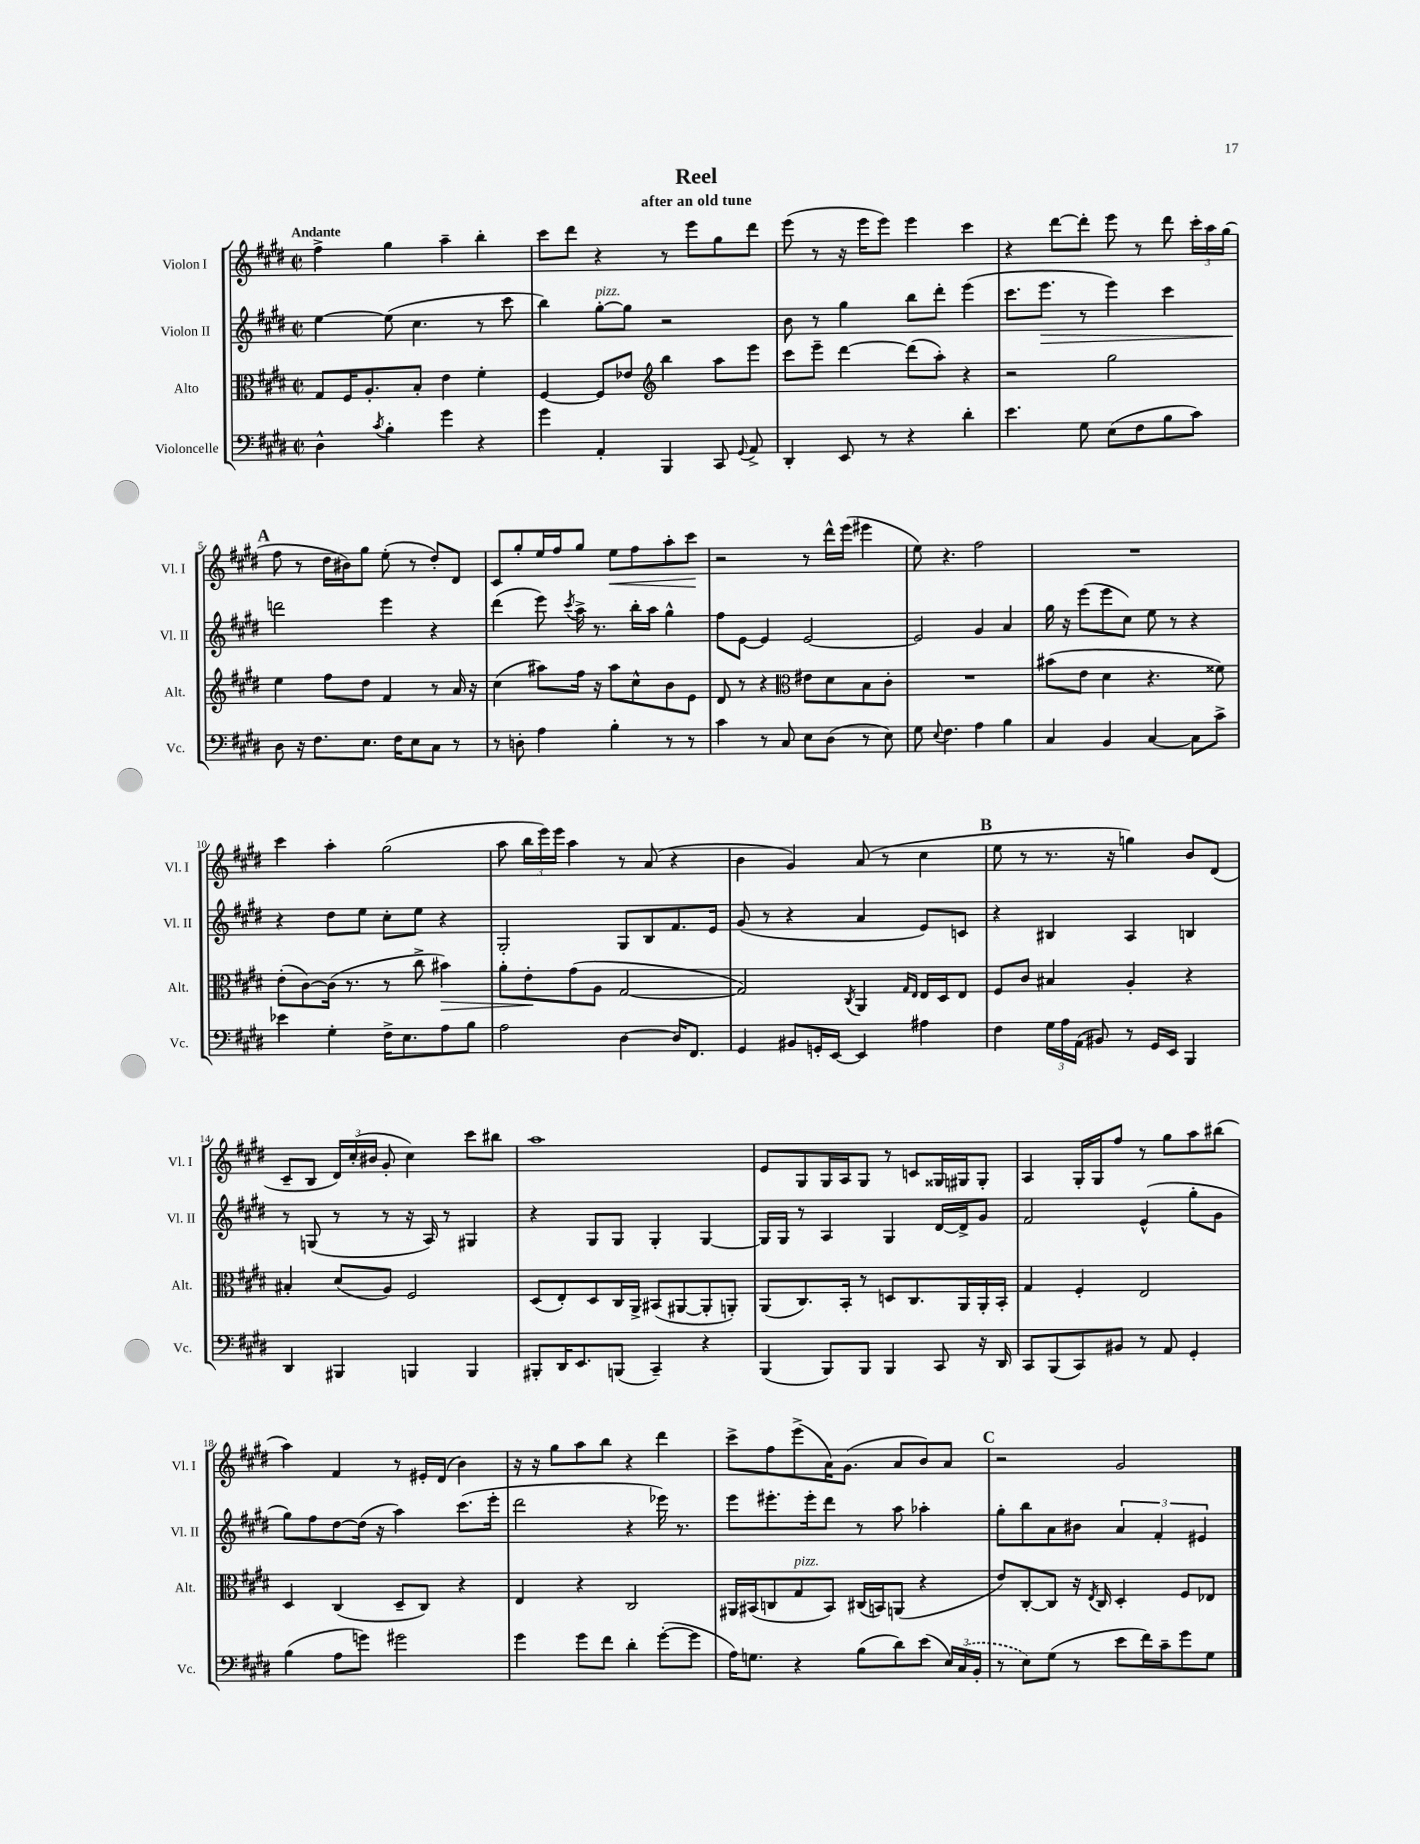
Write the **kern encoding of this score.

**kern	**kern	**dynam	**kern	**dynam	**kern	**dynam
*part4	*part3	*part3	*part2	*part2	*part1	*part1
*staff4	*staff3	*staff3	*staff2	*staff2	*staff1	*staff1
*I"Violoncelle	*I"Alto	*	*I"Violon II	*	*I"Violon I	*
*I'Vc.	*I'Alt.	*	*I'Vl. II	*	*I'Vl. I	*
*clefF4	*clefC3	*	*clefG2	*	*clefG2	*
*k[f#c#g#d#]	*k[f#c#g#d#]	*	*k[f#c#g#d#]	*	*k[f#c#g#d#]	*
*M2/2	*M2/2	*	*M2/2	*	*M2/2	*
*met(c|)	*met(c|)	*	*met(c|)	*	*met(c|)	*
=1	=1	=1	=1	=1	=1	=1
!	!	!	!	!	!LO:TX:a:B:t=Andante	!
4D#^^\	8G#/L	.	[4ee\	.	4ff#^\	.
.	16F#/K	.	.	.	.	.
.	8.A'/	.	.	.	.	.
8qc#/	.	.	.	.	.	.
4B'\	.	.	(8ee\]	.	4gg#\	.
.	8B'/J	.	4.cc#\	.	.	.
4g#\	4e\	.	.	.	4aa~\	.
4r	4f#'\	.	8r	.	4bb'\	.
.	.	.	8ccc#\	.	.	.
=2	=2	=2	=2	=2	=2	=2
4g#\	[4F#/	.	4bb\)	.	8ccc#\L	.
.	.	.	.	.	8ddd#\J	.
!	!	!	!LO:TX:a:i:t=pizz.	!	!	!
4AA'/	8F#/L]	.	[8gg#'\L	.	4r	.
.	8e-X/J	.	8gg#\J]	.	.	.
*	*clefG2	*	*	*	*	*
4BBB/	4bb\	.	2r	.	8r	.
.	.	.	.	.	8eee\L	.
8CC#/	8aa\L	.	.	.	8gg#\	.
8qqGG#/	.	.	.	.	.	.
8AA^/	8eee\J	.	.	.	8ddd#\J	.
=3	=3	=3	=3	=3	=3	=3
4DD#'/	8ccc#\L	.	8b\	.	(8eee\	.
.	8eee~\J	.	8r	.	8r	.
8EE/	[4ddd#\	.	4gg#\	.	16r	.
.	.	.	.	.	16eee\KL	.
8r	.	.	.	.	8eee\J)	.
4r	(8ddd#\L]	.	8bb\L	.	4eee\	.
.	8aa'\J)	.	8ddd#'\J	.	.	.
4d#'\	4r	.	(4eee\	.	4ccc#\	.
=4	=4	=4	=4	=4	=4	=4
4.e\	2r	.	8.ccc#\L	.	4r	.
!	!	!	!	!LO:HP:b	!	!
.	.	.	8.eee\J	>	.	.
.	.	.	.	.	[8ddd#\L	.
8G#\	.	.	8r	.	8ddd#'\J]	.
(8E\L	2gg#\	.	4eee\)	.	8eee\	.
8F#\	.	.	.	.	8r	.
8B\	.	.	4ccc#\	.	8ddd#\	.
8c#\J)	.	.	.	.	24ccc#'\LL	.
.	.	.	.	.	24aa\	.
.	.	.	.	.	(24gg#\JJ	.
!!LO:LB:g=z
!!LO:REH:place=s1:t=A
=5	=5	=5	=5	=5	=5	=5
8D#\	4ee\	.	2dddn\	.	8ff#\	.
16r	.	.	.	.	8r	.
8.F#\L	.	.	.	.	.	.
.	8ff#\L	.	.	.	16dd#\LL	.
.	.	.	.	.	16b#X\J)	.
8.E\J	8dd#\J	.	.	.	8gg#\J	.
.	4f#/	.	4eee\	]	(8ee'\	.
16F#\KL	.	.	.	.	.	.
8E\	.	.	.	.	8r	.
8C#\J	8r	.	4r	.	8dd#'/L)	.
8r	16a/	.	.	.	8d#/J	.
.	16r	.	.	.	.	.
=6	=6	=6	=6	=6	=6	=6
8r	(4cc#\	.	(4ddd#\	.	8c#/L	.
8Dn'\	.	.	.	.	8gg#'/	.
4A\	8aa#X\L)	.	8eee\)	.	16ee/L	.
.	.	.	.	.	16ff#/J	.
.	.	.	8qccc#/	.	.	.
.	16ff#\Jk	.	16aa^\	.	8gg#/J	.
.	16r	.	8.r	.	.	.
!	!	!	!	!	!	!LO:HP:b
4B'\	8aa#\L	.	.	.	8ee\L	<
.	8cc#^^\	.	16bb'\LL	.	8ff#\	.
.	.	.	16aa\JJ	.	.	.
8r	8b\	.	4gg#^^\	.	8aa'\	.
8r	8e\J	.	.	.	8ccc#\J	.
.	.	.	.	.	.	[
=7	=7	=7	=7	=7	=7	=7
4c#\	8d#/	.	8ff#\L	.	2r	.
.	8r	.	[8e\J	.	.	.
8r	4r	.	4e/]	.	.	.
8C#/	.	.	.	.	.	.
*	*clefC3	*	*	*	*	*
8E\L	8e#X\L	.	[2e/	.	8r	.
(8D#\J	8d#\	.	.	.	16ddd#^^\LL	.
.	.	.	.	.	(16eee\JJ	.
8r	8B\	.	.	.	4eee#X\	.
8E\)	8c#'\J	.	.	.	.	.
=8	=8	=8	=8	=8	=8	=8
8G#\	1r	.	2e/]	.	8ee\)	.
8qqE/	.	.	.	.	.	.
4.F#\	.	.	.	.	4.r	.
4A\	.	.	4g#/	.	2ff#\	.
4B\	.	.	4a/	.	.	.
=9	=9	=9	=9	=9	=9	=9
4C#/	(8b#X\L	.	16gg#\	.	1r	.
.	.	.	16r	.	.	.
.	8e\J	.	(8eee\L	.	.	.
4BB/	4d#\	.	8eee\	.	.	.
.	.	.	8cc#\J)	.	.	.
[4C#/	4.r	.	8ee\	.	.	.
.	.	.	8r	.	.	.
8C#\L]	.	.	4r	.	.	.
8c#^\J	8f##X\)	.	.	.	.	.
!!LO:LB:g=z
=10	=10	=10	=10	=10	=10	=10
4e-X\	(8e'\L	.	4r	.	4ccc#\	.
.	[8c#\)	.	.	.	.	.
4G#'\	(16c#\Jk]	.	8dd#\L	.	4aa'\	.
.	8.r	.	.	.	.	.
.	.	.	8ee\J	.	.	.
16F#^\KL	8r	.	8cc#'\L	.	(2gg#\	.
8.E\	.	.	.	.	.	.
.	8cc#^\	.	8ee\J	.	.	.
!	!	!LO:HP:b	!	!	!	!
8A\	4b#X\)	>	4r	.	.	.
8B\J	.	.	.	.	.	.
=11	=11	=11	=11	=11	=11	=11
2A\	8a'\L	.	2G#'/	.	8aa\	.
.	8e'\	.	.	.	24bb\LL	.
.	.	.	.	.	24eee\)	.
.	.	.	.	.	24eee\JJ	.
.	(8g#\	]	.	.	4aa\	.
.	8A\J	.	.	.	.	.
[4D#\	[2G#/	.	8G#/L	.	8r	.
.	.	.	8B/	.	(8a/	.
16D#/KL]	.	.	8.f#/	.	4r	.
8.FF#/J	.	.	.	.	.	.
.	.	.	16e/Jk	.	.	.
=12	=12	=12	=12	=12	=12	=12
4GG#/	2G#/])	.	(8g#/	.	4b\	.
.	.	.	8r	.	.	.
8BB#X/L	.	.	4r	.	4g#/)	.
16GGn'/L	.	.	.	.	.	.
[16EE/JJ	.	.	.	.	.	.
.	8qC#/	.	.	.	.	.
4EE/]	4AA/	.	4a/	.	(8a/	.
.	.	.	.	.	8r	.
.	16qqG#/LL	.	.	.	.	.
.	16qqE/JJ	.	.	.	.	.
4A#X\	16E/LL	.	8e/L)	.	4cc#\	.
.	16D#/J	.	.	.	.	.
.	8E/J	.	8cn/J	.	.	.
!!LO:REH:place=s1:t=B
=13	=13	=13	=13	=13	=13	=13
4F#\	8F#/L	.	4r	.	8ee\	.
.	8c#/J	.	.	.	8r	.
24G#\LL	4B#X/	.	4B#X/	.	8.r	.
24A\	.	.	.	.	.	.
(24AA\JJ	.	.	.	.	.	.
8BB#X/)	.	.	.	.	.	.
.	.	.	.	.	16r	.
8r	4A'/	.	4A/	.	4ggn\)	.
16GG#/LL	.	.	.	.	.	.
16EE/JJ	.	.	.	.	.	.
4BBB/	4r	.	4Bn/	.	8b/L	.
.	.	.	.	.	(8d#/J	.
!!LO:LB:g=z
=14	=14	=14	=14	=14	=14	=14
4DD#/	4B#X'/	.	8r	.	8c#~/L	.
.	.	.	(8Gn/	.	8B/J	.
4BBB#X/	(8d#/L	.	8r	.	24d#/LL)	.
.	.	.	.	.	(24cc#'/	.
.	.	.	.	.	24b#X/JJ	.
.	8A/J)	.	8r	.	8g#'/	.
4BBBn/	2F#/	.	16r	.	4cc#\)	.
.	.	.	16A/)	.	.	.
.	.	.	8r	.	.	.
4BBB/	.	.	4G#X/	.	8ccc#\L	.
.	.	.	.	.	8bb#X\J	.
=15	=15	=15	=15	=15	=15	=15
8BBB#X'/L	(8D#/L	.	4r	.	1aa	.
16DD#/K	8E'/)	.	.	.	.	.
8.EE/	.	.	.	.	.	.
.	8D#/	.	8G#/L	.	.	.
(8BBBn/J	16C#/L	.	8G#/J	.	.	.
.	16AA^/JJ	.	.	.	.	.
4CC#~/)	(8BB#X/L	.	4G#'/	.	.	.
.	[8AA#X/	.	.	.	.	.
4r	8AA#'/]	.	[4G#/	.	.	.
.	8AAn'/J)	.	.	.	.	.
=16	=16	=16	=16	=16	=16	=16
(4BBB/	(8AA/L	.	16G#/LL]	.	8e/L	.
.	.	.	16G#/JJ	.	.	.
.	8.C#/)	.	8r	.	8G#/	.
8BBB/L)	.	.	4A/	.	16G#/L	.
.	16BB'/Jk	.	.	.	16A/J	.
8BBB/J	8r	.	.	.	8G#/J	.
4BBB/	8Dn/L	.	4G#/	.	8r	.
.	8.C#/	.	.	.	8cn/L	.
8CC#/	.	.	[16d#/LL	.	16G##X/L	.
.	16AA/L	.	16d#^/J]	.	16G#X/J	.
16r	16AA'/	.	8g#/J	.	8G#'/J	.
16DD#/	16BB'/JJ	.	.	.	.	.
=17	=17	=17	=17	=17	=17	=17
8CC#/L	4G#/	.	2f#/	.	4A/	.
(8BBB/	.	.	.	.	.	.
8CC#/)	4F#'/	.	.	.	16G#'/LL	.
.	.	.	.	.	16G#/J	.
8BB#X/J	.	.	.	.	8ff#/J	.
8r	2E/	.	(4e^^/	.	8r	.
8AA/	.	.	.	.	8gg#\L	.
4GG#'/	.	.	8gg#'\L	.	8aa\	.
.	.	.	8g#\J	.	(8bb#X\J	.
!!LO:LB:g=z
=18	=18	=18	=18	=18	=18	=18
(4B\	4D#/	.	8gg#\L)	.	4aa\)	.
.	.	.	8ff#\	.	.	.
8A\L	(4C#/	.	[8dd#\	.	4f#/	.
8gn\J)	.	.	(16dd#\Jk]	.	.	.
.	.	.	16r	.	.	.
2g#X\	8D#~/L	.	4aa\)	.	8r	.
.	8C#/J)	.	.	.	16e#X'/LL	.
.	.	.	.	.	(16d#/JJ	.
.	4r	.	(8.ccc#\L	.	4b\)	.
.	.	.	16eee'\Jk	.	.	.
=19	=19	=19	=19	=19	=19	=19
4g#\	4E/	.	2ddd#\	.	16r	.
.	.	.	.	.	16r	.
.	.	.	.	.	8gg#\L	.
8g#\L	4r	.	.	.	8aa\	.
8f#\J	.	.	.	.	8bb\J	.
4d#'\	2C#/	.	4r	.	4r	.
([8g#'\L	.	.	16eee-X\)	.	4ddd#\	.
.	.	.	8.r	.	.	.
8g#\J]	.	.	.	.	.	.
=20	=20	=20	=20	=20	=20	=20
16A\KL)	16AA#X/LL	.	8eee\L	.	8ccc#^\L	.
8.Gn\J	(16BB#X/J	.	.	.	.	.
.	8Cn/	.	8.eee#X'\	.	8ff#\	.
!	!LO:TX:a:i:t=pizz.	!	!	!	!	!
4r	8G#/	.	.	.	(8eee^\	.
.	.	.	16eee#'\k	.	.	.
.	8BB#/J)	.	8ddd#\J	.	16a\K)	.
.	.	.	.	.	(8.g#\J	.
(8B\L	(16C#X/LL	.	8r	.	.	.
.	16BBn/J)	.	.	.	.	.
8d#\)	(8AAn/J	.	8aa\	.	8a/L	.
(8e\J	4r	.	4aa-X'\	.	8b/)	.
24E/LL)	.	.	.	.	8a/J	.
(24C#/	.	.	.	.	.	.
24BB'/JJ	.	.	.	.	.	.
!!LO:REH:place=s1:t=C
=21	=21	=21	=21	=21	=21	=21
8r	8e/L)	.	8gg#'\L	.	2r	.
8E\L)	[8C#'/	.	8bb\	.	.	.
(8G#\J	8C#/J]	.	8a\	.	.	.
8r	16r	.	8b#X\J	.	.	.
.	8qE/	.	.	.	.	.
.	16C#/	.	.	.	.	.
8e\L	4D#'/	.	6a/	.	2g#/	.
16f#\L)	.	.	.	.	.	.
.	.	.	6f#'/	.	.	.
16c#~\J	.	.	.	.	.	.
8g#\	8F#/L	.	.	.	.	.
.	.	.	6e#X/	.	.	.
8G#\J	8E-X/J	.	.	.	.	.
==	==	==	==	==	==	==
*-	*-	*-	*-	*-	*-	*-
